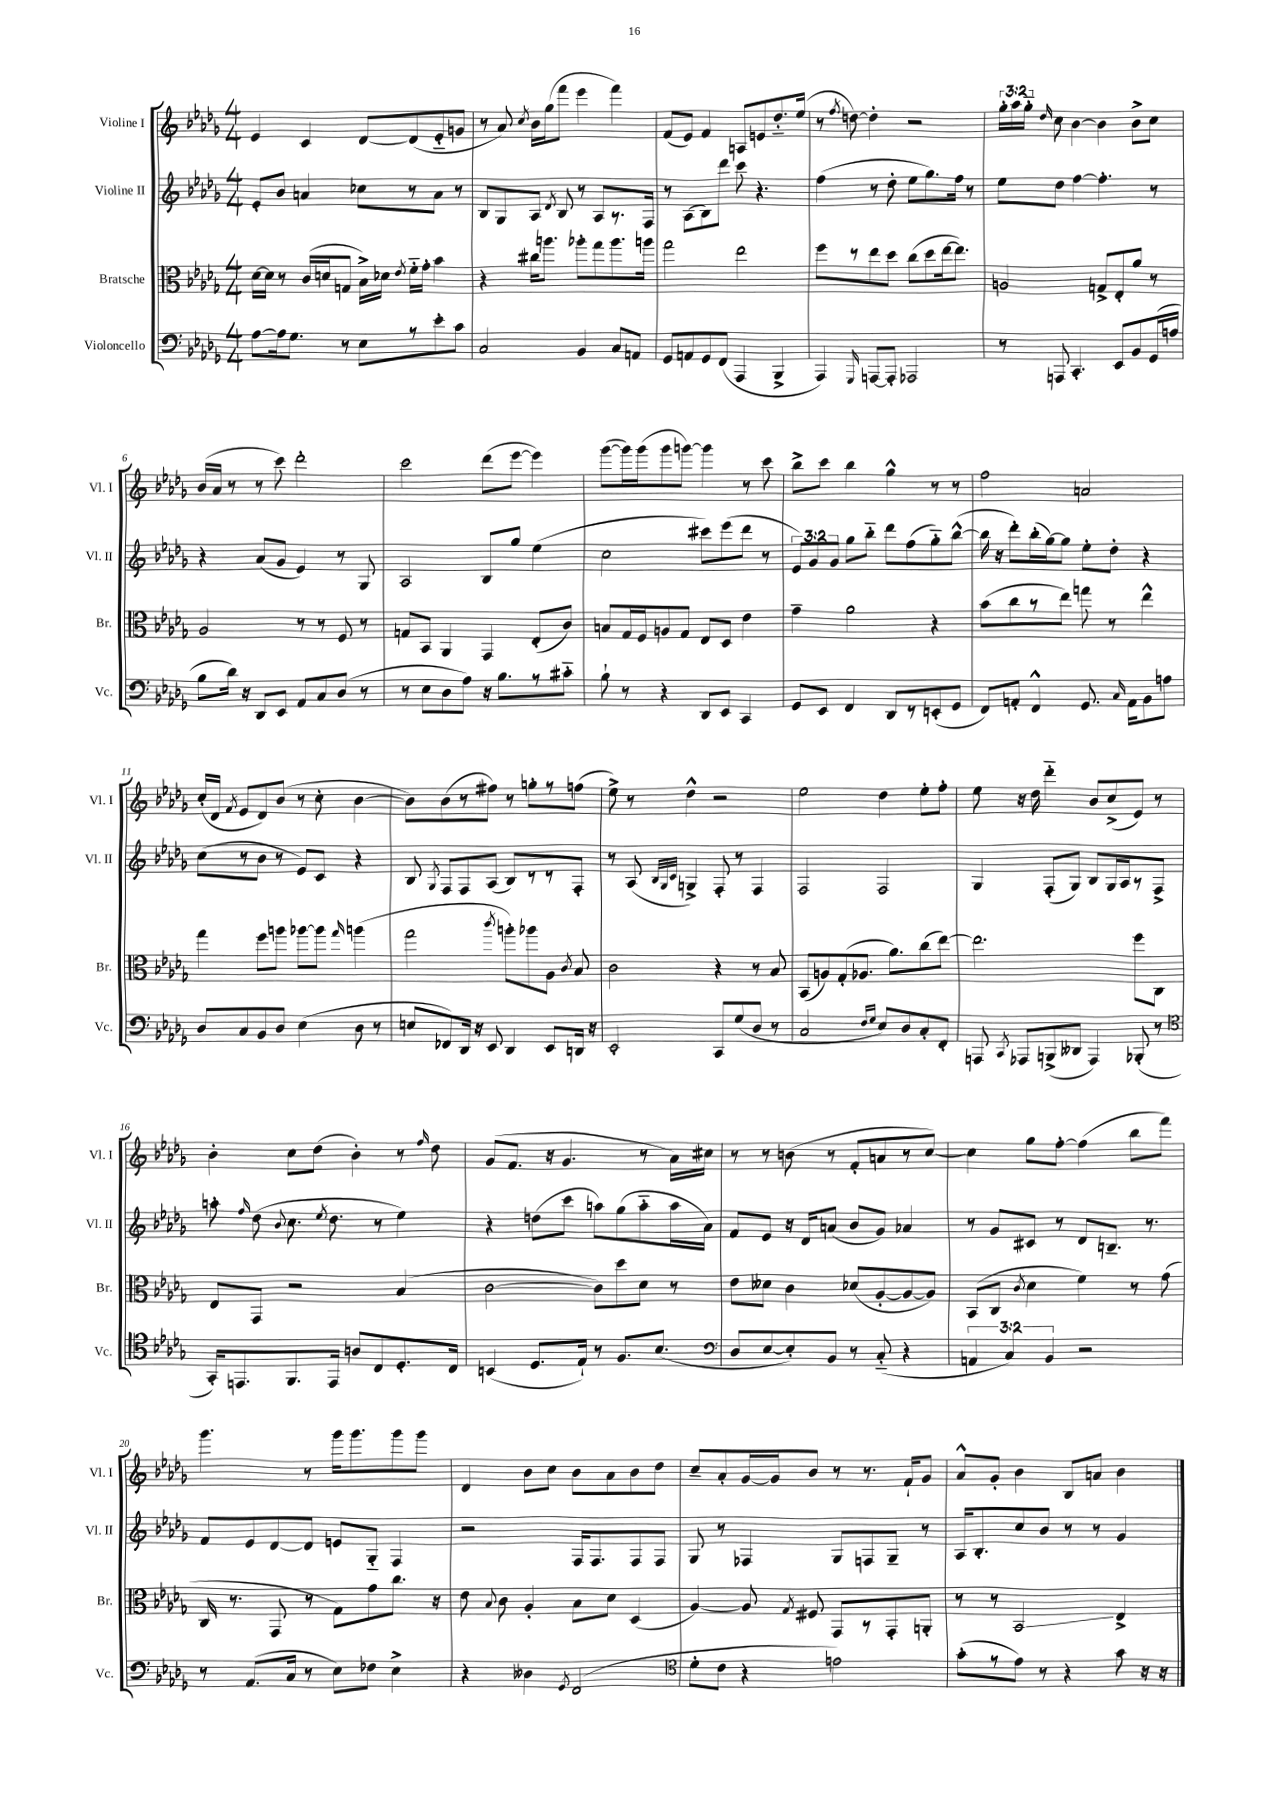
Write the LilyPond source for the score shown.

<<
\new StaffGroup <<
\new Staff = "s0" \with { instrumentName = "Violine I" shortInstrumentName = "Vl. I" } {
    \clef treble \key des \major \numericTimeSignature \time 4/4 \override Staff.TupletNumber.text = #tuplet-number::calc-fraction-text
    \autoBeamOff ees'4 c'4 des'8[~ des'8( ees'8-_ g'8] |
    r8 aes'8) \acciaccatura { c''8 } bes'16[ ges''16( f'''8] ees'''4 f'''4) |
    f'8[( ees'8]) f'4 a8[ e'8 des''8.-_ ees''16]( |
    r8 \acciaccatura { f''8 } d''8~) d''4-. r2 |
    \tuplet 3/2 { ges''16[-. aes''16 ges''16]-_ } \grace { des''16 } c''8 bes'4~ bes'4 bes'8[-> c''8] |
    bes'16[( aes'16] r8 r8 c'''8) des'''2-. |
    c'''2 des'''8[( ees'''8]~ ees'''4) |
    ges'''8[~( ges'''16) ges'''16( ges'''8 g'''8]~) g'''4 r8 c'''8 |
    bes''8[-> c'''8] bes''4 ges''4-^ r8 r8 |
    f''2 a'2 |
    c''16[-.( des'16] \acciaccatura { f'8 } ees'8[ des'8) bes'8]( r8 c''8-. bes'4~ |
    bes'8[) bes'8( r8 fis''8]) r8 g''8[-. r8 f''8]( |
    ees''8->) r8 des''4-^ r2 |
    ees''2 des''4 ees''8[-. f''8]-. |
    ees''8 r16 des''16 des'''4-_ bes'8[ c''8->( ees'8]) r8 |
    bes'4-. c''8[ des''8]( bes'4-.) r8 \grace { f''16 } des''8 |
    ges'8[( f'8.] r16 ges'4. r8 aes'16[) cis''16] |
    r8 r8 b'8( r8 f'8[-. a'8 r8 c''8]~) |
    c''4 ges''8[ f''8]~-. f''4( bes''8[ f'''8]) |
    ges'''4. r8 ges'''16[ ges'''8. ges'''8 ges'''8] |
    des'4 bes'8[ c''8] bes'8[ aes'8 bes'8 des''8] |
    c''8[-- aes'8-. ges'16~ ges'16 bes'8] r8 r8. f'16[-! ges'8] |
    aes'8[-^ ges'8]-. bes'4 bes8[ a'8] bes'4 \bar "|." |
}
\new Staff = "s1" \with { instrumentName = "Violine II" shortInstrumentName = "Vl. II" } {
    \clef treble \key des \major \numericTimeSignature \time 4/4 \override Staff.TupletNumber.text = #tuplet-number::calc-fraction-text
    \autoBeamOff ees'8[-. bes'8] a'4 ces''8[ r8 a'8] r8 |
    bes8[ ges8 aes8] \acciaccatura { des'8 } bes8 r8 aes8[ r8. f16] |
    r8 aes8[( bes8) des'''8] c'''8 r4. |
    f''4( r8 des''8-. ees''8[ ges''8.) f''16] r8 |
    ees''8[ des''8] f''4~ f''4.-. r8 |
    r4 aes'8[( ges'8] ees'4) r8 ges8 |
    aes2 bes8[ ges''8] ees''4( |
    c''2 cis'''8[) ees'''8( des'''8] r8 |
    \tuplet 3/2 { ees'8[) ges'8 ges'8] } ges''8[ bes''8]-_ des'''8[ f''8( ges''8-_) bes''8]~-^( |
    bes''16 r16 des'''8[-.) bes''16-.( ges''16~) ges''8] ees''8[-. des''8]-. r4 |
    c''8[( r8 bes'8] r8 ees'8[) c'8] r4 |
    bes8 \acciaccatura { ges8 } f8[ f8 aes8]( bes8[) r8 r8 f8]-. |
    r8 aes8( \grace { bes32[ ges32 c'32] } g4->) f8-. r8 f4 |
    f2 f2 |
    ges4 f8[-.( ges8]) bes8[ ges16 aes16 r8 f8]-> |
    a''8-. \grace { f''16 } des''8( \appoggiatura { bes'8 } c''8. \acciaccatura { ees''8 } des''8. r8 ees''4) |
    r4 d''8[( c'''8] a''8[) ges''8( a''8-_ a''16 aes'16]) |
    f'8[ ees'8] r16 des'16[ a'8]( bes'8[ ges'8]) aes'4 |
    r8 ges'8[ cis'8] r8 des'8[ b8.]-- r8. |
    f'8[ ees'8 des'8~ des'8] e'8[ ges8]-_ f4 |
    r2 f16[ f8. f8 f8] |
    ges8 r8 fes4 ges8[ f8 ges8]-- r8 |
    aes16[ bes8.-. c''8 bes'8] r8 r8 ges'4 \bar "|." |
}
\new Staff = "s2" \with { instrumentName = "Bratsche" shortInstrumentName = "Br." } {
    \clef alto \key des \major \numericTimeSignature \time 4/4
    \autoBeamOff des'16[~ des'16] r8 c'16[( d'16 g8] bes16[->) des'16] \acciaccatura { ees'8 } f'16[-_ ges'16]-. bes'4 |
    r4 cis''16[ a''8.] aes''8[-. ges''8 aes''8. a''16] |
    ges''2 ees''2 |
    f''8[ r8 ees''8 des''8] c''8[( des''8 ees''16~ ees''8.]) |
    a2 g8[-> ees8-. aes'8] r8 |
    aes2 r8 r8 f8 r8 |
    g8[ bes,8] aes,4 ges,4 ees8[-.( c'8]) |
    b8[ ges16 f16 a8 ges8] ees8[ des8] ees'4 |
    ges'4-- aes'2 r4 |
    bes'8[( c''8 r8 ees''8]) g''8 r8 ees''4-^ |
    ges''4 f''8[ a''8] aes''8[~ aes''8] \grace { ges''16 } a''4( |
    ges''2 \acciaccatura { c'''8 } a''8[-.) aes''8 aes8] \acciaccatura { c'8 } bes8 |
    c'2 r4 r8 bes8 |
    bes,8[( a8) ges8-.( aes8.] aes'8.[) c''8( ees''8]~) |
    ees''2. f''8[ c8] |
    ees8[ ges,8] r2 bes4( |
    c'2~ c'8[) des''8 des'8] r8 |
    ees'8[ deses'8] c'4 des'8[( aes8~-. aes8~ aes8]) |
    bes,8[( c8] \acciaccatura { c'8 } des'4 f'4) r8 ges'8( |
    c16 r8. ges,8 r8 ges8[) ges'8 c''8.] r16 |
    ees'8 \appoggiatura { bes8 } c'8 aes4-. bes8[ des'8] des4( |
    aes4~) aes8 \acciaccatura { ges8 } fis8 ges,8[ r8 ges,8-. a,8]-. |
    r8 r8 bes,2\glissando ees4-> \bar "|." |
}
\new Staff = "s3" \with { instrumentName = "Violoncello" shortInstrumentName = "Vc." } {
    \clef bass \key des \major \numericTimeSignature \time 4/4 \override Staff.TupletNumber.text = #tuplet-number::calc-fraction-text
    \autoBeamOff aes8[~ aes16 ges8.] r8 ees8[ r8 ees'8-. c'8] |
    c2 bes,4 c8[ a,8] |
    ges,8[ a,8 ges,8 f,8]( aes,,4 bes,,4-> |
    aes,,4) \grace { ges,,16 } a,,8[~ a,,8]-. aes,,2 |
    r8 a,,8 c,4.-. ees,8[ bes,8 ges,16( a16] |
    bes8[ des'16]) r16 des,8[ ees,8] aes,8[ c8 des8]( r8 |
    r8 ees8[ des8 aes8]) r16 bes8.[ r8 cis'8]-_ |
    bes8-! r8 r4 des,8[ ees,8] c,4 |
    ges,8[ ees,8] f,4 des,8[ r8 e,8-.( ges,8] |
    f,8[) a,8]-. f,4-^ ges,8. \grace { c16 } a,16[ bes,8 a8] |
    des8[ c8 bes,8 des8] ees4( des8 r8 |
    e8[ fes,8) des,16] r16 ees,8 des,4 ees,8[ d,16] r16 |
    ees,2-. c,8[ ges8( des8] r8 |
    c2 \grace { f16[ ges16] } ees8[) des8 c8-. f,8]-. |
    a,,8 \acciaccatura { c,8 } aes,,8[ b,,8->( deses,8] aes,,4) bes,,8-.( r8 |
    \clef tenor ges,16[-.) e,8. f,8. e,16] a8[ c8 des8.-. c16] |
    b,4( des8.[ ees16]-!) r8 f8.[ bes8.]( |
    \clef bass des8[ ees8~ ees8-.) bes,8] r8 c8-_( r4 |
    \tuplet 3/2 { a,4 c4) bes,4 } r2 |
    r8 aes,8.[( c16] r8 ees8[) fes8] ees4-> |
    r4 deses4 \acciaccatura { ges,8 } f,2( |
    \clef tenor des'8[-. c'8] r4 e'2) |
    ges'8[-.( r8 ees'8]) r8 r4 ges'8 r16 r16 \bar "|." |
}
>>
>>
